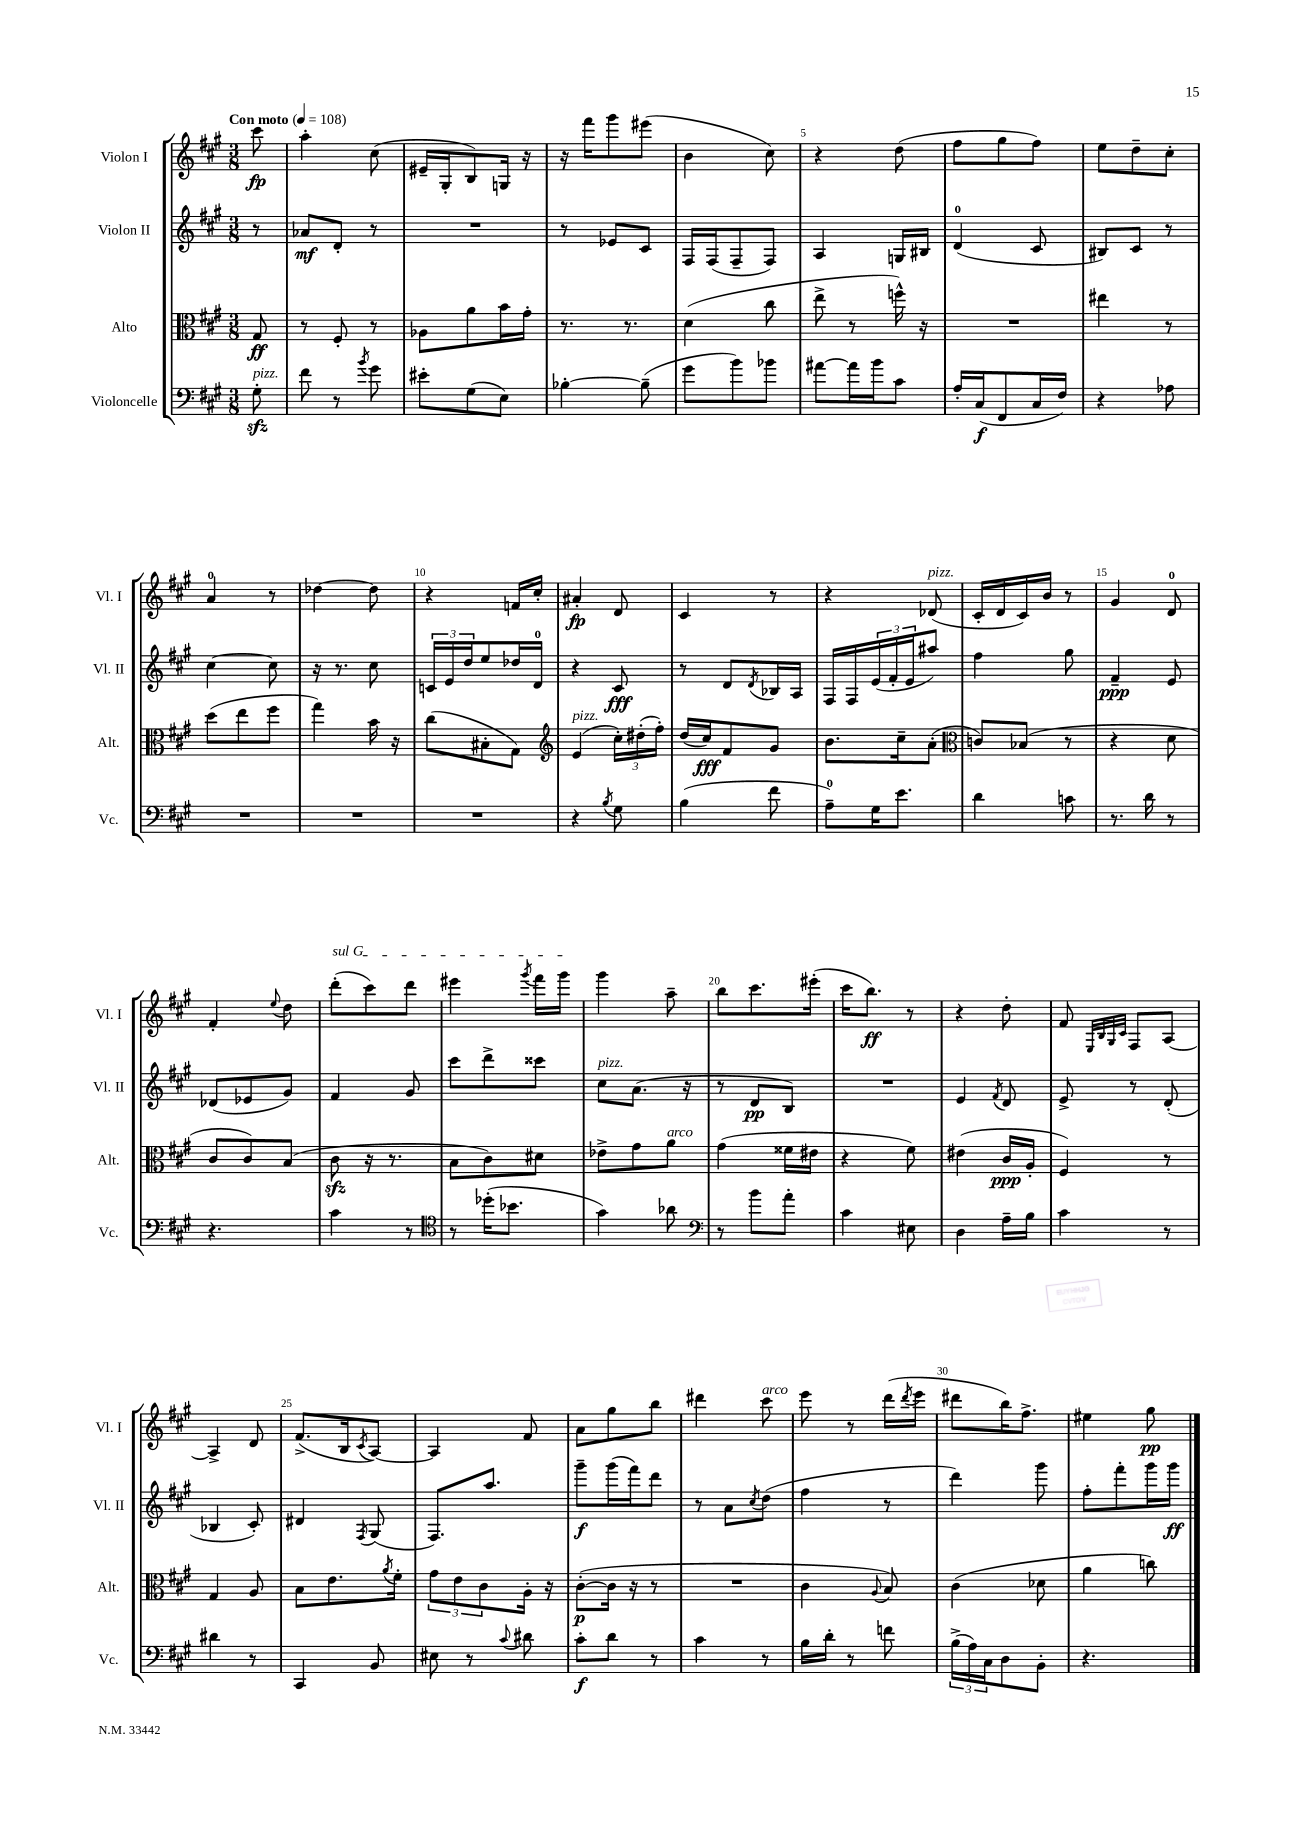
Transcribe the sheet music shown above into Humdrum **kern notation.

**kern	**dynam	**kern	**dynam	**kern	**dynam	**kern	**dynam
*part4	*part4	*part3	*part3	*part2	*part2	*part1	*part1
*staff4	*staff4	*staff3	*staff3	*staff2	*staff2	*staff1	*staff1
*I"Violoncelle	*	*I"Alto	*	*I"Violon II	*	*I"Violon I	*
*I'Vc.	*	*I'Alt.	*	*I'Vl. II	*	*I'Vl. I	*
*clefF4	*	*clefC3	*	*clefG2	*	*clefG2	*
*k[f#c#g#]	*	*k[f#c#g#]	*	*k[f#c#g#]	*	*k[f#c#g#]	*
*M3/8	*	*M3/8	*	*M3/8	*	*M3/8	*
*MM108	*	*MM108	*	*MM108	*	*MM108	*
=	=	=	=	=	=	=	=
!	!	!	!	!	!	!LO:TX:a:B:t=Con moto	!
!LO:TX:a:i:t=pizz.	!	!	!	!	!	!	!
8G#zz'\	.	8G#/	ff	8r	.	8ccc#\	fp
=1	=1	=1	=1	=1	=1	=1	=1
8f#\	.	8r	.	8a-X/L	mf	4aa'\	.
8r	.	8F#'/	.	8d'/J	.	.	.
8qb/	.	.	.	.	.	.	.
8g#\	.	8r	.	8r	.	(8cc#\	.
=2	=2	=2	=2	=2	=2	=2	=2
8e#X'\L	.	8A-X\L	.	4.r	.	16e#X~/LL	.
.	.	.	.	.	.	16G#'/J	.
(8G#\	.	8a\	.	.	.	8B/)	.
8E\J)	.	16b\L	.	.	.	16Gn/Jk	.
.	.	16g#'\JJ	.	.	.	16r	.
=3	=3	=3	=3	=3	=3	=3	=3
[4B-X'\	.	8.r	.	8r	.	16r	.
.	.	.	.	.	.	16fff#\KL	.
.	.	.	.	8e-X/L	.	8ggg#\	.
.	.	8.r	.	.	.	.	.
(8B-~\]	.	.	.	8c#/J	.	(8eee#X\J	.
=4	=4	=4	=4	=4	=4	=4	=4
8g#\L	.	(4d\	.	16F#/LL	.	4b\	.
.	.	.	.	(16F#/J	.	.	.
8b\)	.	.	.	8F#~/	.	.	.
8b-X\J	.	8cc#\	.	8F#/J)	.	8cc#\)	.
=5	=5	=5	=5	=5	=5	=5	=5
[8a#X\L	.	8ee^\	.	4A/	.	4r	.
16a#\L]	.	8r	.	.	.	.	.
16b\J	.	.	.	.	.	.	.
8c#\J	.	16ffn^^\)	.	16Gn/LL	.	(8dd\	.
.	.	16r	.	16B#X/JJ	.	.	.
=6	=6	=6	=6	=6	=6	=6	=6
16A'/LL	.	4.r	.	(4d/	.	8ff#\L	.
(16C#/J	f	.	.	.	.	.	.
8FF#/	.	.	.	.	.	8gg#\	.
16C#/L	.	.	.	8c#/	.	8ff#\J)	.
16F#/JJ)	.	.	.	.	.	.	.
=7	=7	=7	=7	=7	=7	=7	=7
4r	.	4ee#X\	.	8B#X/L)	.	8ee\L	.
.	.	.	.	8c#/J	.	8dd~\	.
8A-X\	.	8r	.	8r	.	8cc#'\J	.
!!LO:LB:g=z
=8	=8	=8	=8	=8	=8	=8	=8
4.r	.	(8dd\L	.	[4cc#\	.	4a/	.
.	.	8ee\	.	.	.	.	.
.	.	8ff#\J	.	8cc#\]	.	8r	.
=9	=9	=9	=9	=9	=9	=9	=9
4.r	.	4gg#\)	.	16r	.	[4dd-X\	.
.	.	.	.	8.r	.	.	.
.	.	16b\	.	8cc#\	.	8dd-\]	.
.	.	16r	.	.	.	.	.
=10	=10	=10	=10	=10	=10	=10	=10
4.r	.	(8cc#\L	.	24cn/LL	.	4r	.
.	.	.	.	24e/	.	.	.
.	.	.	.	24dd/J	.	.	.
.	.	8B#X'\	.	8ee/	.	.	.
.	.	8G#\J)	.	16dd-X/L	.	16fn/LL	.
.	.	.	.	16d/JJ	.	16cc#'/JJ	.
=11	=11	=11	=11	=11	=11	=11	=11
*	*	*clefG2	*	*	*	*	*
!	!	!LO:TX:a:i:t=pizz.	!	!	!	!	!
4r	.	(4e/	.	4r	.	4a#X'/	fp
8qB/	.	.	.	.	.	.	.
8G#\	.	24cc#'\LL)	.	8c#/	fff	8d/	.
.	.	(24dd#X'\	.	.	.	.	.
.	.	24ff#'\JJ)	.	.	.	.	.
=12	=12	=12	=12	=12	=12	=12	=12
(4B\	.	(16dd/LL	.	8r	.	4c#/	.
.	.	16cc#/J)	fff	.	.	.	.
.	.	8f#/	.	8d/L	.	.	.
.	.	.	.	8qd/	.	.	.
8f#\	.	8g#/J	.	16B-X/L	.	8r	.
.	.	.	.	16A/JJ	.	.	.
=13	=13	=13	=13	=13	=13	=13	=13
8A~\L)	.	8.b\L	.	16F#/LL	.	4r	.
.	.	.	.	16F#/	.	.	.
16G#\K	.	.	.	(24e/	.	.	.
.	.	.	.	24f#'/	.	.	.
8.e\J	.	16cc#~\k	.	.	.	.	.
.	.	.	.	24e/J	.	.	.
!	!	!	!	!	!	!LO:TX:a:i:t=pizz.	!
.	.	(8a'\J	.	8aa#X/J)	.	(8d-X/	.
=14	=14	=14	=14	=14	=14	=14	=14
*	*	*clefC3	*	*	*	*	*
4d\	.	8cn/L)	.	4ff#\	.	16c#'/LL	.
.	.	.	.	.	.	16d/	.
.	.	(8B-X/J	.	.	.	16c#/)	.
.	.	.	.	.	.	16b/JJ	.
8cn\	.	8r	.	8gg#\	.	8r	.
=15	=15	=15	=15	=15	=15	=15	=15
8.r	.	4r	.	4f#~/	ppp	4g#/	.
16d\	.	.	.	.	.	.	.
8r	.	8d\	.	8e/	.	8d/	.
!!LO:LB:g=z
=16	=16	=16	=16	=16	=16	=16	=16
4.r	.	8c#/L	.	(8d-X/L	.	4f#'/	.
.	.	8c#/)	.	8e-X/	.	.	.
.	.	.	.	.	.	8qqee/	.
.	.	(8B/J	.	8g#/J)	.	8dd\	.
=17	=17	=17	=17	=17	=17	=17	=17
!	!	!	!	!	!	!LO:TX:a:i:t=sul G	!
4c#\	.	8c#zz\	.	4f#/	.	(8ddd'\L	.
.	.	16r	.	.	.	8ccc#\)	.
.	.	8.r	.	.	.	.	.
8r	.	.	.	8g#/	.	8ddd\J	.
=18	=18	=18	=18	=18	=18	=18	=18
*clefC4	*	*	*	*	*	*	*
8r	.	8B\L	.	8ccc#\L	.	4eee#X\	.
(16dd-X'\KL	.	8c#\)	.	8ddd^\	.	.	.
8.b-X\J	.	.	.	.	.	.	.
.	.	.	.	.	.	8qggg#/	.
.	.	8d#X\J	.	8ccc##X\J	.	16fff#\LL	.
.	.	.	.	.	.	16ggg#\JJ	.
=19	=19	=19	=19	=19	=19	=19	=19
!	!	!	!	!LO:TX:a:i:t=pizz.	!	!	!
4g#\)	.	8e-X^\L	.	8cc#\L	.	4ggg#\	.
.	.	8g#\	.	(8.a\J	.	.	.
!	!	!LO:TX:a:i:t=arco	!	!	!	!	!
8a-X\	.	8a\J	.	.	.	8aa~\	.
.	.	.	.	16r	.	.	.
=20	=20	=20	=20	=20	=20	=20	=20
*clefF4	*	*	*	*	*	*	*
8r	.	(4g#\	.	8r	.	8bb\L	.
8b\L	.	.	.	8d/L	pp	8.ccc#\	.
8a'\J	.	16f##X\LL	.	8B/J)	.	.	.
.	.	16e#X\JJ	.	.	.	(16eee#X'\Jk	.
=21	=21	=21	=21	=21	=21	=21	=21
4c#\	.	4r	.	4.r	.	16ccc#\KL	.
.	.	.	.	.	.	8.bb\J)	ff
8E#X\	.	8f#\)	.	.	.	8r	.
=22	=22	=22	=22	=22	=22	=22	=22
4D\	.	(4e#X\	.	4e/	.	4r	.
.	.	.	.	8qf#/	.	.	.
16A~\LL	.	16c#/LL	ppp	8d/	.	8dd'\	.
16B\JJ	.	16A'/JJ	.	.	.	.	.
=23	=23	=23	=23	=23	=23	=23	=23
4c#\	.	4F#/)	.	8e^/	.	8f#/	.
.	.	.	.	.	.	32qqE/LLL	.
.	.	.	.	.	.	32qqB/	.
.	.	.	.	.	.	32qqG#/	.
.	.	.	.	.	.	32qqc#/JJJ	.
.	.	.	.	8r	.	8F#/L	.
8r	.	8r	.	(8d'/	.	[8A/J	.
!!LO:LB:g=z
=24	=24	=24	=24	=24	=24	=24	=24
4d#X\	.	4G#/	.	4B-X/	.	4A^/]	.
8r	.	8A/	.	8c#'/)	.	8d/	.
=25	=25	=25	=25	=25	=25	=25	=25
4CC#/	.	8B\L	.	4d#X/	.	(8.f#^/L	.
.	.	8.e\	.	.	.	.	.
.	.	.	.	.	.	16B/k	.
.	.	.	.	8qF#/	.	8qc#/	.
8BB/	.	.	.	(8G#/	.	[8A/J)	.
.	.	8qa/	.	.	.	.	.
.	.	16f#'\Jk	.	.	.	.	.
=26	=26	=26	=26	=26	=26	=26	=26
8E#X\	.	12g#\L	.	8.F#/L)	.	4A/]	.
.	.	12e\	.	.	.	.	.
8r	.	.	.	.	.	.	.
.	.	12c#\	.	.	.	.	.
.	.	.	.	8.aa/J	.	.	.
8qqc#/	.	.	.	.	.	.	.
8d#X\	.	16A'\Jk	.	.	.	8f#/	.
.	.	16r	.	.	.	.	.
=27	=27	=27	=27	=27	=27	=27	=27
8c#'\L	f	([8c#'\L	p	8ggg#~\L	f	8a\L	.
8d\J	.	16c#\Jk]	.	(16ggg#\L	.	8gg#\	.
.	.	16r	.	16fff#\J)	.	.	.
8r	.	8r	.	8ddd\J	.	8bb\J	.
=28	=28	=28	=28	=28	=28	=28	=28
4c#\	.	4.r	.	8r	.	4ddd#X\	.
.	.	.	.	8a\L	.	.	.
.	.	.	.	8qcc#/	.	.	.
!	!	!	!	!	!	!LO:TX:a:i:t=arco	!
8r	.	.	.	(8dd\J	.	8ccc#\	.
=29	=29	=29	=29	=29	=29	=29	=29
16B\LL	.	4c#\	.	4ff#\	.	8eee\	.
16d'\JJ	.	.	.	.	.	.	.
8r	.	.	.	.	.	8r	.
.	.	8qqA/	.	.	.	.	.
8fn\	.	8B/)	.	8r	.	(16ddd\LL	.
.	.	.	.	.	.	8qddd/	.
.	.	.	.	.	.	16eee\JJ	.
=30	=30	=30	=30	=30	=30	=30	=30
(24B^\LL	.	(4c#\	.	4ddd\)	.	8ddd#X\L	.
24A\)	.	.	.	.	.	.	.
24C#\J	.	.	.	.	.	.	.
8D\	.	.	.	.	.	16bb\K)	.
.	.	.	.	.	.	8.ff#^\J	.
8BB'\J	.	8d-X\	.	8ggg#\	.	.	.
=31	=31	=31	=31	=31	=31	=31	=31
4.r	.	4a\	.	8ff#'\L	.	4ee#X\	.
.	.	.	.	8fff#'\	.	.	.
.	.	8ccn\)	.	16ggg#\L	.	8gg#\	pp
.	.	.	.	16ggg#\JJ	ff	.	.
==	==	==	==	==	==	==	==
*-	*-	*-	*-	*-	*-	*-	*-
